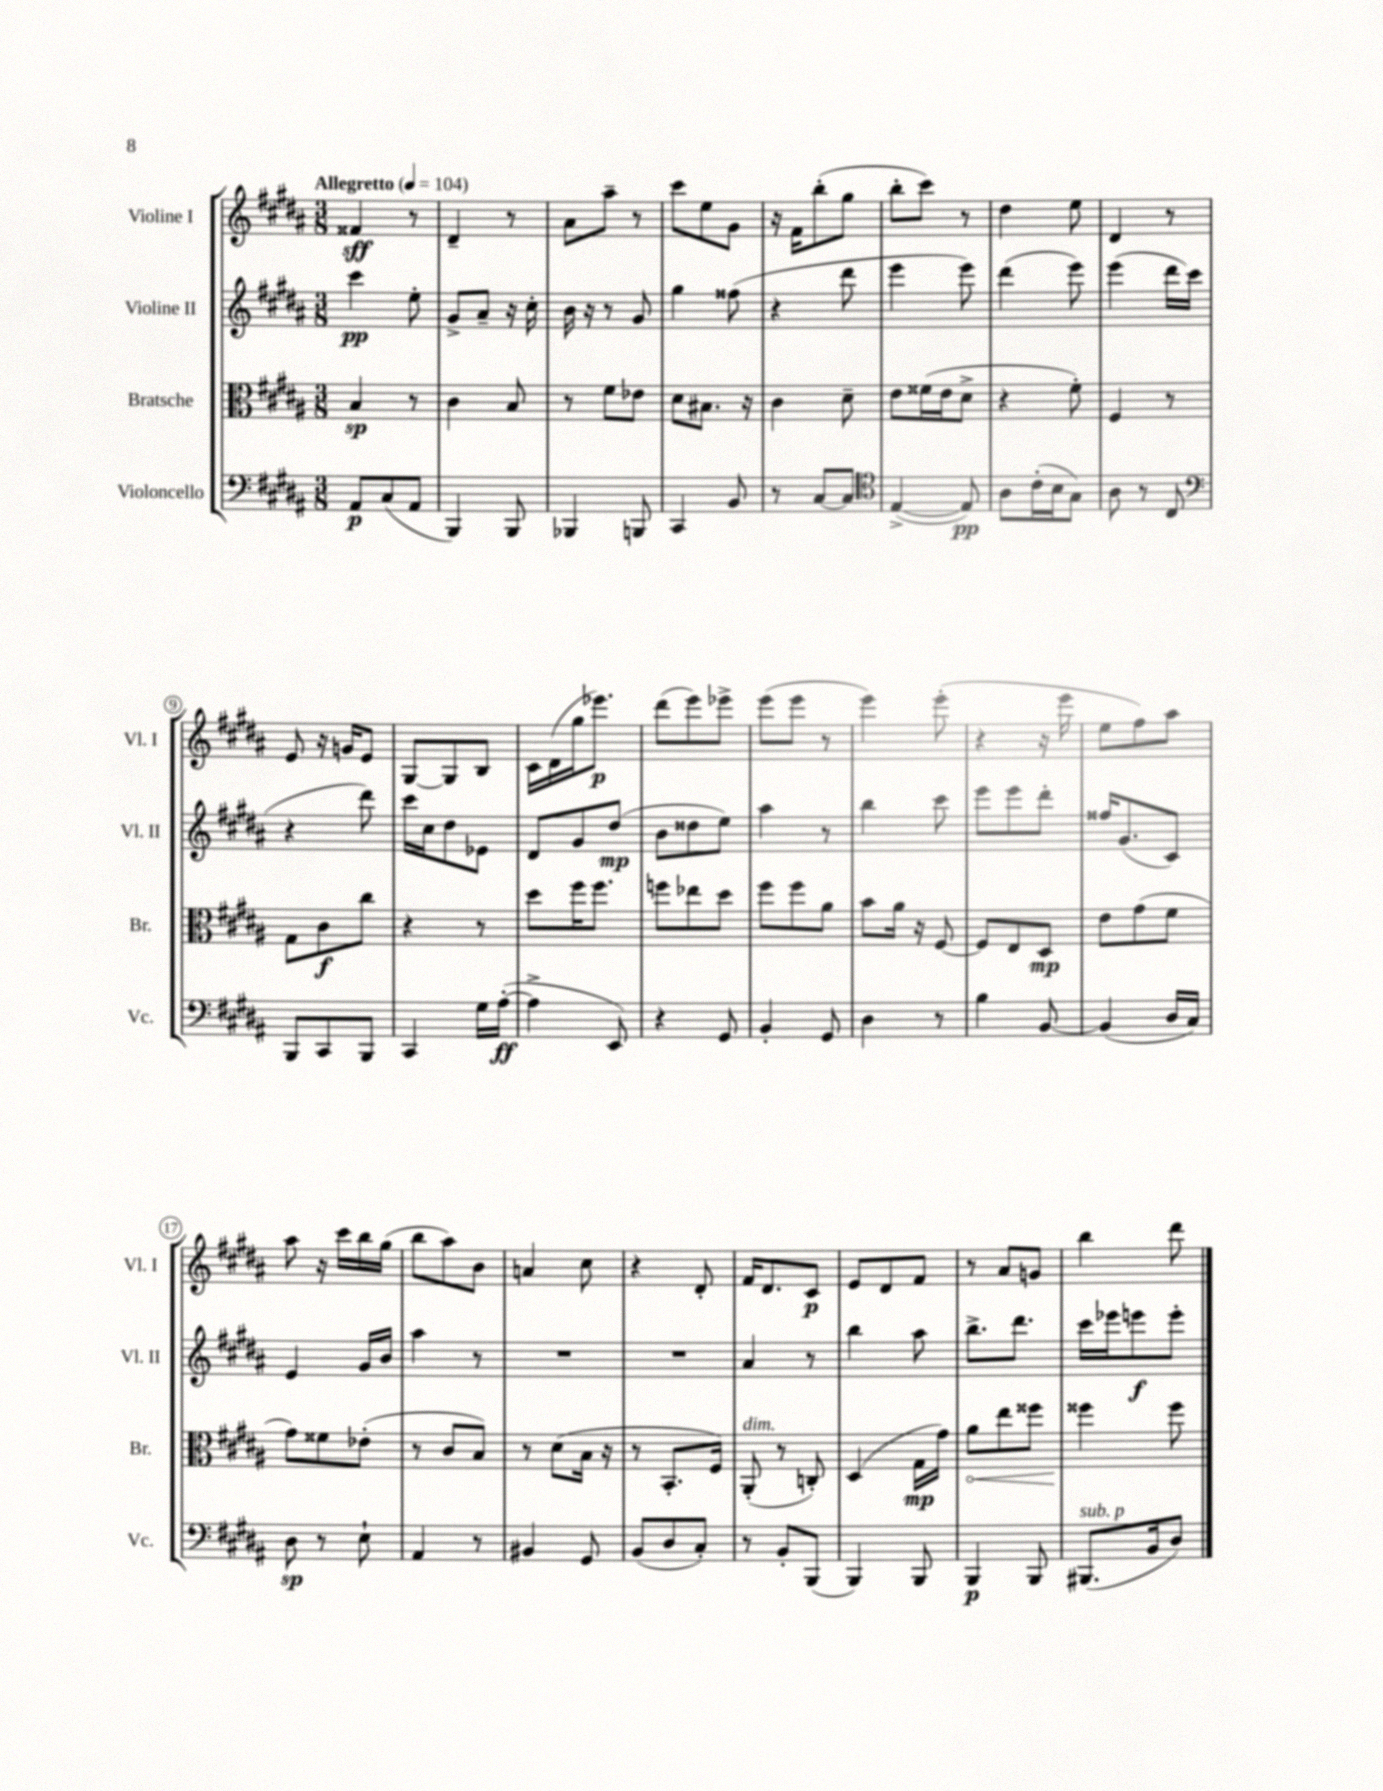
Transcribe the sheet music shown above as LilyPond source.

<<
\new StaffGroup <<
\new Staff = "s0" \with { instrumentName = "Violine I" shortInstrumentName = "Vl. I" } {
    \clef treble \key b \major \numericTimeSignature \time 3/8 \tempo "Allegretto" 4 = 104
    fisis'4\sff r8 |
    dis'4-- r8 |
    ais'8 ais''8-- r8 |
    cis'''8 e''8 gis'8 |
    r16 fis'16 b''8-.( gis''8 |
    b''8-. cis'''8) r8 |
    dis''4 e''8 |
    dis'4 r8 |
    e'8 r16 g'16 e'8 |
    gis8~ gis8 b8 |
    cis'16 dis'16( gis''16 ees'''8.\p) |
    dis'''8( e'''8) ees'''8-> |
    e'''8( e'''8 r8 |
    e'''4) e'''8-.( |
    r4 r16 e'''16 |
    e''8 fis''8) ais''8 |
    ais''8 r16 cis'''16 b''16 gis''16( |
    b''8 ais''8) b'8 |
    a'4 cis''8 |
    r4 dis'8-. |
    fis'16 dis'8. cis'8\p |
    e'8 dis'8 fis'8 |
    r8 ais'8 g'8 |
    b''4 dis'''8 \bar "|." |
}
\new Staff = "s1" \with { instrumentName = "Violine II" shortInstrumentName = "Vl. II" } {
    \clef treble \key b \major \numericTimeSignature \time 3/8
    cis'''4\pp e''8-. |
    gis'8-> ais'8-- r16 cis''16-. |
    b'16 r16 r8 gis'8 |
    gis''4 fisis''8( |
    r4 dis'''8 |
    e'''4 e'''8) |
    dis'''4( e'''8) |
    e'''4( dis'''16 cis'''16 |
    r4 dis'''8) |
    cis'''16 cis''16 dis''8 ees'8 |
    dis'8 gis'8 dis''8\mp( |
    b'8 disis''8 e''8) |
    ais''4 r8 |
    b''4 cis'''8 |
    e'''8 e'''8 dis'''8-. |
    fisis''16 gis'8.( cis'8) |
    e'4 gis'16 b'16 |
    ais''4 r8 |
    R4. |
    R4. |
    ais'4 r8 |
    b''4 ais''8 |
    b''8.-> dis'''8. |
    cis'''16 ees'''16 e'''8\f e'''8-. \bar "|." |
}
\new Staff = "s2" \with { instrumentName = "Bratsche" shortInstrumentName = "Br." } {
    \clef alto \key b \major \numericTimeSignature \time 3/8
    b4\sp r8 |
    cis'4 b8 |
    r8 fis'8 ees'8 |
    dis'8 bis8. r16 |
    cis'4 dis'8-- |
    e'8 fisis'16( e'16 dis'8-> |
    r4 fis'8-.) |
    fis4 r8 |
    gis8 cis'8\f cis''8 |
    r4 r8 |
    dis''8 fis''16 fis''8. |
    f''8 ees''8 dis''8 |
    fis''8 fis''8 ais'8 |
    b'8 ais'16 r16 fis8~ |
    fis8 e8 dis8\mp |
    e'8 gis'8( fis'8 |
    gis'8) fisis'8 ees'8-.( |
    r8 cis'8 b8) |
    r8 dis'8( b16 r16 |
    r8 b,8.-. fis16) |
    ais,8-.^\markup { \italic "dim." }( r8 c8-.) |
    dis4( gis16\mp gis'16) |
    \once \override Hairpin.circled-tip = ##t ais'8\< e''8 fisis''8 |
    fisis''4\! fisis''8 \bar "|." |
}
\new Staff = "s3" \with { instrumentName = "Violoncello" shortInstrumentName = "Vc." } {
    \clef bass \key b \major \numericTimeSignature \time 3/8
    ais,8\p cis8( ais,8 |
    b,,4) b,,8 |
    bes,,4 b,,8 |
    cis,4 b,8 |
    r8 cis8~ cis8 |
    \clef tenor e4~->( e8\pp) |
    ais8 cis'16-.( b16 gis8) |
    ais8 r8 cis8 |
    \clef bass b,,8 cis,8 b,,8 |
    cis,4 gis16 ais16~-.\ff( |
    ais4-> e,8) |
    r4 gis,8 |
    b,4-. gis,8 |
    dis4 r8 |
    b4 b,8~ |
    b,4( dis16 cis16) |
    dis8\sp r8 e8-! |
    ais,4 r8 |
    bis,4 gis,8 |
    b,8( dis8 cis8-.) |
    r8 b,8-. b,,8( |
    b,,4) b,,8 |
    b,,4\p b,,8 |
    bis,,8.^\markup { \italic "sub. p" }( b,16 dis8) \bar "|." |
}
>>
>>
\layout { \context { \Score \override BarNumber.stencil = #(make-stencil-circler 0.1 0.3 ly:text-interface::print) } }
